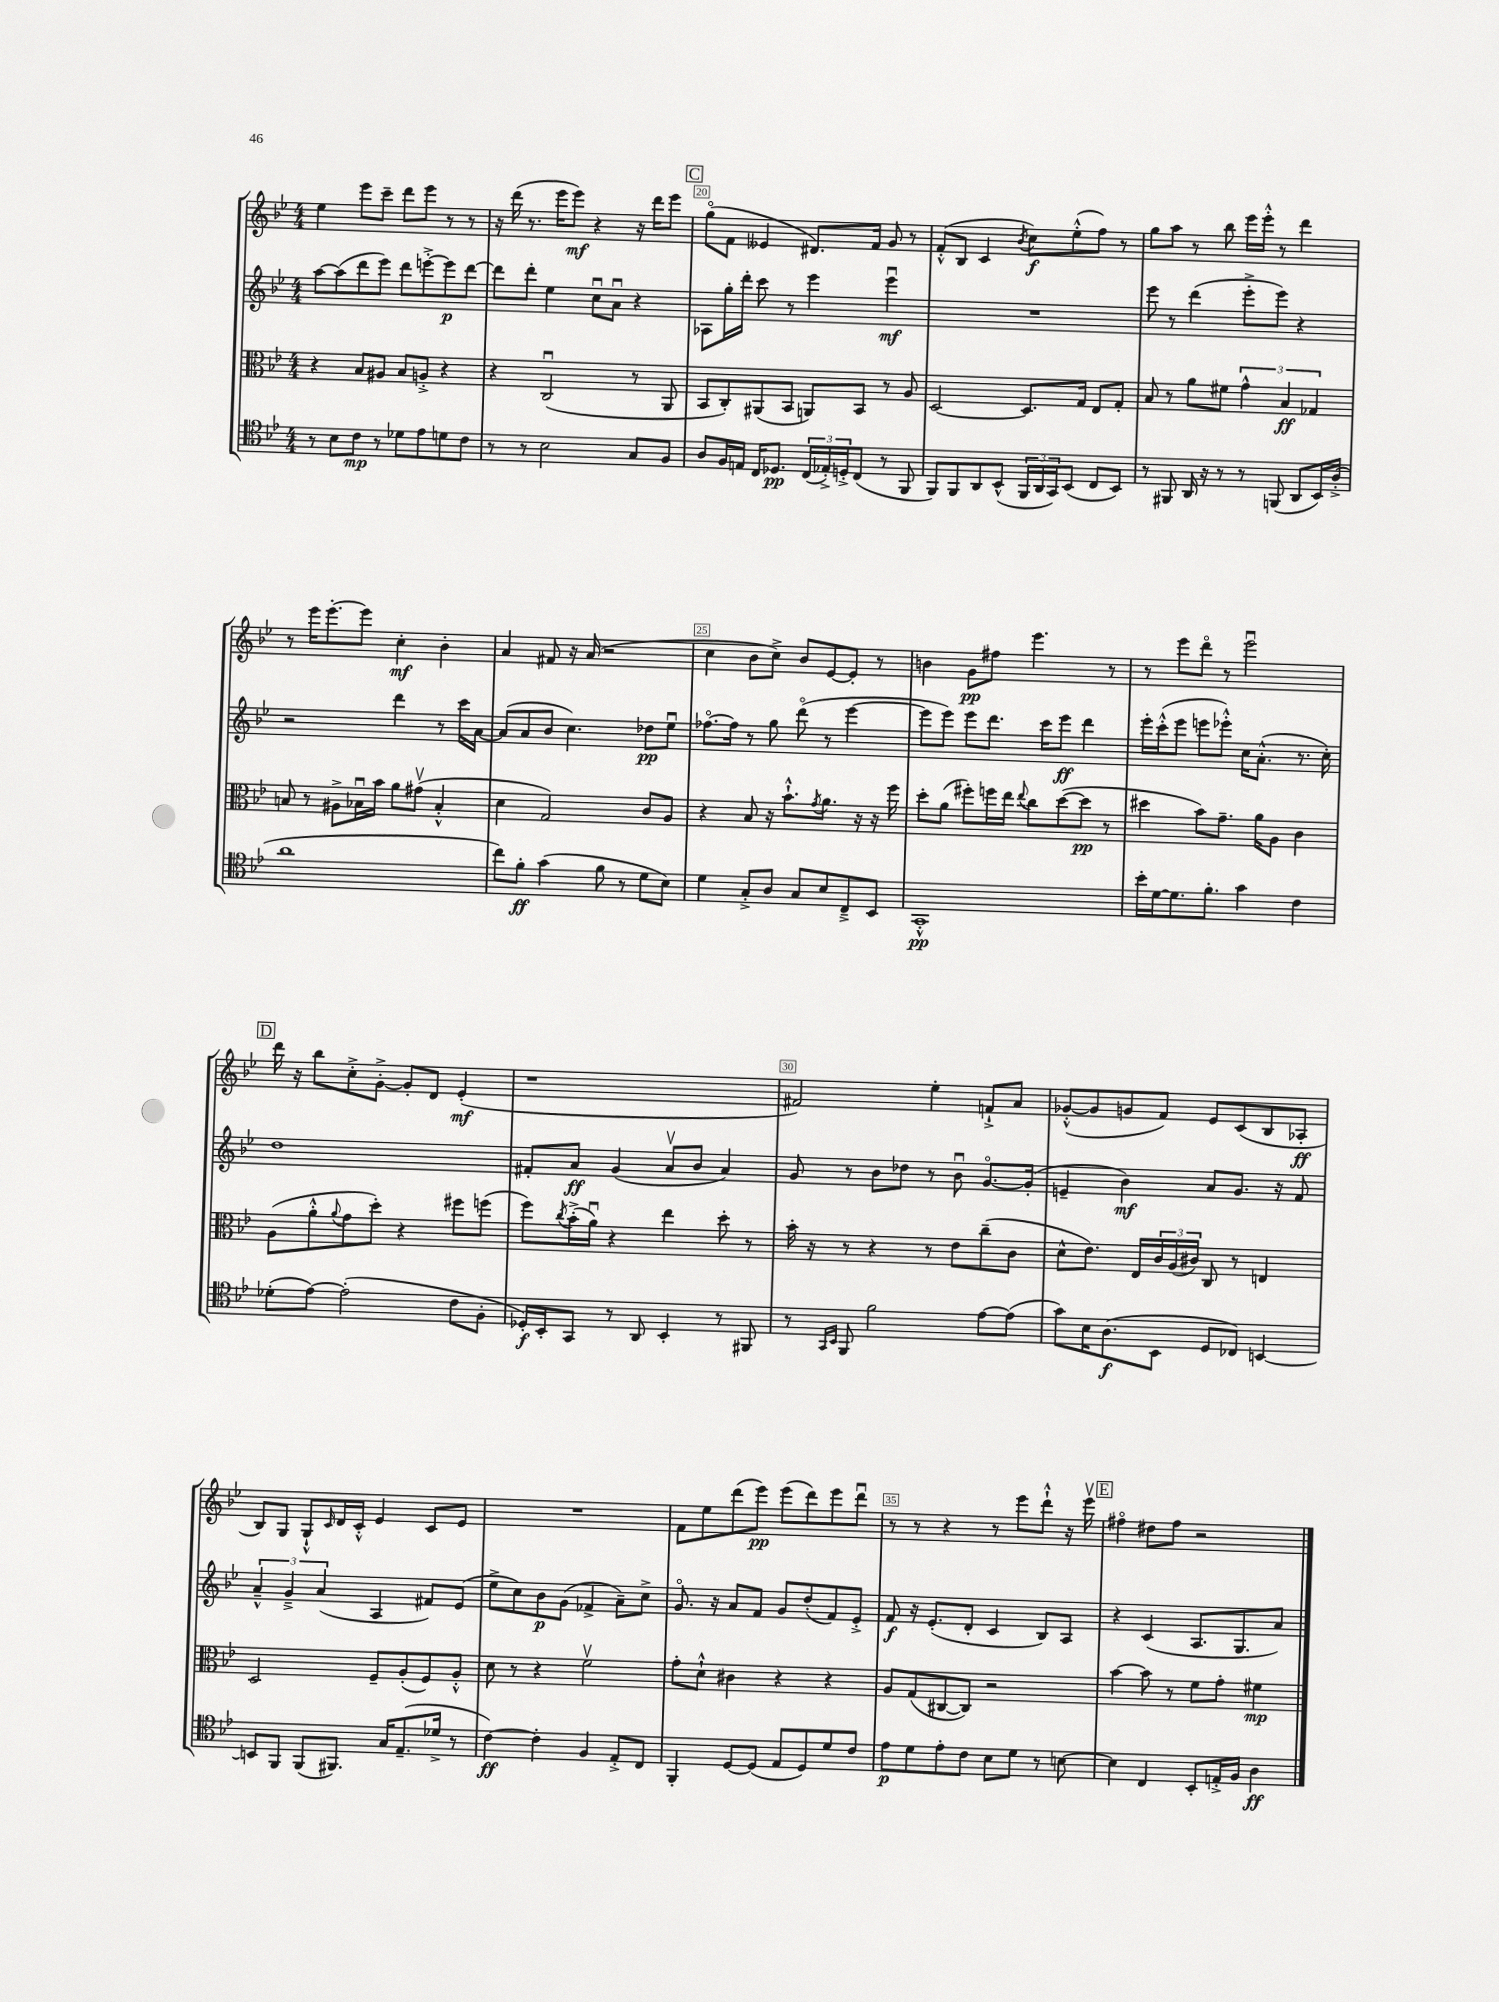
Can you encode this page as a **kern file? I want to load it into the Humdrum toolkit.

**kern	**dynam	**kern	**dynam	**kern	**dynam	**kern	**dynam
*part4	*part4	*part3	*part3	*part2	*part2	*part1	*part1
*staff4	*staff4	*staff3	*staff3	*staff2	*staff2	*staff1	*staff1
*clefC4	*	*clefC3	*	*clefG2	*	*clefG2	*
*k[b-e-]	*	*k[b-e-]	*	*k[b-e-]	*	*k[b-e-]	*
*M4/4	*	*M4/4	*	*M4/4	*	*M4/4	*
=18	=18	=18	=18	=18	=18	=18	=18
8r	.	4r	.	[8aa\L	.	4ee-\	.
8B-\L	.	.	.	(8aa\]	.	.	.
8c\J	mp	8B-/L	.	8ddd\	.	8eee-\L	.
8r	.	8A#X/J	.	8eee-\J)	.	8ccc~\J	.
8d-X\L	.	8B-/L	.	8ddd\L	.	8ddd\L	.
8e-\	.	8An'^/J	.	[8eeen'^\	.	8eee-\J	.
8dn\	.	4r	.	8eee\]	p	8r	.
8c\J	.	.	.	[8ddd\J	.	8r	.
=19	=19	=19	=19	=19	=19	=19	=19
8r	.	4r	.	8ddd\L]	.	16r	.
.	.	.	.	.	.	(16ddd\	.
8r	.	.	.	8ddd'\J	.	8.r	.
2B-\	.	(2Cu/	.	4ee-\	.	.	.
.	.	.	.	.	.	16eee-\KL	.
.	.	.	.	.	.	8eee-\J)	mf
.	.	.	.	8ccu\L	.	4r	.
.	.	.	.	8au\J	.	.	.
8G/L	.	8r	.	4r	.	16r	.
.	.	.	.	.	.	16ddd\KL	.
8F/J	.	8AA/	.	.	.	8eee-\J	.
!!LO:REH:place=s1:t=C
=20	=20	=20	=20	=20	=20	=20	=20
8A/L	.	8BB-/L	.	8A-X\L	.	(8gg\L	.
16F/L	.	8C'/)	.	16gg'\L	.	8f\J	.
16En/JJ	.	.	.	16ddd'\JJ	.	.	.
16C/KL	.	(8AA#X/	.	8ccc\	.	4e--X/	.
8.D-X/J	pp	.	.	.	.	.	.
.	.	8BB-/J	.	8r	.	.	.
(24C/LL	.	8AAn/L)	.	4eee-\	.	8.d#X/L)	.
24E-X'^/)	.	.	.	.	.	.	.
24Dn'^/J	.	.	.	.	.	.	.
(8C/J	.	8BB-/J	.	.	.	.	.
.	.	.	.	.	.	16f/Jk	.
8r	.	8r	.	4eee-u\	mf	8g/	.
8FF/	.	8A/	.	.	.	8r	.
=21	=21	=21	=21	=21	=21	=21	=21
8FF/L)	.	[2D/	.	1r	.	(8f'^^/L	.
8FF/	.	.	.	.	.	8B-/J	.
8AA/	.	.	.	.	.	4c/	.
(8BB-^^/J	.	.	.	.	.	.	.
.	.	.	.	.	.	8qb-/	.
24FF/LL	.	8.D/L]	.	.	.	8cc\L)	f
24AA/	.	.	.	.	.	.	.
24GG/J)	.	.	.	.	.	.	.
(8BB-/J	.	.	.	.	.	(8ee-'^^\	.
.	.	16G/Jk	.	.	.	.	.
8C/L	.	8E-/L	.	.	.	8ff\J)	.
8BB-/J)	.	8G'/J	.	.	.	8r	.
=22	=22	=22	=22	=22	=22	=22	=22
8r	.	8B-/	.	8eee-\	.	8gg\L	.
8FF#X/	.	8r	.	8r	.	8aa\J	.
16AA/	.	8a\L	.	(4ddd\	.	8r	.
16r	.	.	.	.	.	.	.
8r	.	8f#X\J	.	.	.	8bb-\	.
8r	.	6g^^\	.	8eee-'^\L	.	16eee-\LL	.
.	.	.	.	.	.	16eee-'^^\JJ	.
(8FFn/	.	.	.	8eee-\J)	.	8r	.
.	.	6B-/	ff	.	.	.	.
8AA/L	.	.	.	4r	.	4ddd\	.
.	.	6G-X/	.	.	.	.	.
16BB-/L)	.	.	.	.	.	.	.
(16A'^/JJ	.	.	.	.	.	.	.
!!LO:LB:g=z
=23	=23	=23	=23	=23	=23	=23	=23
1a	.	8Bn/	.	2r	.	8r	.
.	.	8r	.	.	.	16eee-\KL	.
.	.	.	.	.	.	[8.eee-'\	.
.	.	8A#X^\L	.	.	.	.	.
.	.	16B-Xu\L	.	.	.	8eee-\J]	.
.	.	16b-\JJ	.	.	.	.	.
.	.	8a\L	.	4ddd\	.	4cc'\	mf
.	.	(8g#Xv\J	.	.	.	.	.
.	.	4B-'^^/	.	8r	.	4b-'\	.
.	.	.	.	16ccc\LL	.	.	.
.	.	.	.	[16a\JJ	.	.	.
=24	=24	=24	=24	=24	=24	=24	=24
8cc\L)	.	4d\	.	(8a/L]	.	4a/	.
8f'\J	ff	.	.	8a/	.	.	.
(4g\	.	2G/)	.	8b-/J	.	8f#X/	.
.	.	.	.	4.cc\)	.	16r	.
.	.	.	.	.	.	(16a/	.
8f\	.	.	.	.	.	2r	.
8r	.	.	.	.	.	.	.
8d\L	.	8c/L	.	8dd-X\L	pp	.	.
8B-\J)	.	8A/J	.	8ee-u\J	.	.	.
=25	=25	=25	=25	=25	=25	=25	=25
4d\	.	4r	.	[8.ff-X\L	.	4cc\	.
.	.	.	.	16ff-\Jk]	.	.	.
8G'^/L	.	8B-/	.	8r	.	8b-\L	.
8A/J	.	16r	.	8gg\	.	8cc^\J)	.
.	.	8.b-`^^\L	.	.	.	.	.
8G/L	.	.	.	(8ddd\	.	8b-/L	.
.	.	8qg/	.	.	.	.	.
8B-/	.	8.a\J	.	8r	.	[8e-/	.
8C~^/	.	.	.	[4eee-\	.	8e-'/J]	.
.	.	16r	.	.	.	.	.
8BB-/J	.	16r	.	.	.	8r	.
.	.	16ff\	.	.	.	.	.
=26	=26	=26	=26	=26	=26	=26	=26
1GG'^^	pp	8dd'\L	.	8eee-\L]	.	4bn\	.
.	.	(8a\J	.	8eee-\J)	.	.	.
.	.	8ff#X'\L)	.	8eee-\L	.	8g\L	pp
.	.	16ffn\L	.	8.ddd\J	.	8ff#X\J	.
.	.	16ee-\JJ	.	.	.	.	.
.	.	8qqee-/	.	.	.	.	.
.	.	8cc\L	.	.	.	4.eee-\	.
.	.	.	.	16ccc\KL	.	.	.
.	.	([8dd\	.	8eee-\J	ff	.	.
.	.	8dd\J]	pp	4ddd\	.	.	.
.	.	8r	.	.	.	8r	.
=27	=27	=27	=27	=27	=27	=27	=27
16b-'\LL	.	4dd#X\	.	16eee-'\LL	.	8r	.
[16d\J	.	.	.	(16ccc'^^\J	.	.	.
8.d\]	.	.	.	8eee-\J	.	8eee-\L	.
.	.	8b-\L)	.	8eeen\L	.	8ddd\J	.
8.f'\J	.	.	.	.	.	.	.
.	.	8.g~\J	.	8eee-X'^^\J)	.	8r	.
4g\	.	.	.	16cc\KL	.	2eee-u\	.
.	.	16a\KL	.	(8.a'^^\J	.	.	.
.	.	8A\J	.	.	.	.	.
4c\	.	4c\	.	8.r	.	.	.
.	.	.	.	16cc'\)	.	.	.
!!LO:LB:g=z
!!LO:REH:place=s1:t=D
=28	=28	=28	=28	=28	=28	=28	=28
(8d-X'\L	.	(8A\L	.	1dd	.	16ddd\	.
.	.	.	.	.	.	16r	.
[8e-\J)	.	8a'^^\	.	.	.	8bb-\L	.
.	.	8qqa/	.	.	.	.	.
(2e-'\]	.	8g\	.	.	.	8cc'^\	.
.	.	8dd'\J)	.	.	.	[8g'^\J	.
.	.	4r	.	.	.	8g'/L]	.
.	.	.	.	.	.	8d/J	.
8c\L	.	8ff#X\L	.	.	.	(4e-'/	mf
8F'\J	.	(8ffn\J	.	.	.	.	.
=29	=29	=29	=29	=29	=29	=29	=29
16D-X'/LL)	f	8ff\L)	.	8f#X'/L	.	1r	.
16BB-'/J	.	.	.	.	.	.	.
.	.	8qcc/	.	.	.	.	.
8GG/J	.	(16b-'^\L	.	8a/J	ff	.	.
.	.	16au\JJ)	.	.	.	.	.
8r	.	4r	.	(4g/	.	.	.
8AA/	.	.	.	.	.	.	.
4BB-'/	.	4ee-\	.	8av/L	.	.	.
.	.	.	.	8b-/J	.	.	.
8r	.	8dd'\	.	4a/)	.	.	.
8FF#X/	.	8r	.	.	.	.	.
=30	=30	=30	=30	=30	=30	=30	=30
8r	.	16b-'\	.	8g/	.	2f#X/)	.
.	.	16r	.	.	.	.	.
16qqGG/LL	.	.	.	.	.	.	.
16qqBB-/JJ	.	.	.	.	.	.	.
8FF/	.	8r	.	8r	.	.	.
2f\	.	4r	.	8b-\L	.	.	.
.	.	.	.	8dd-X\J	.	.	.
.	.	8r	.	8r	.	4ee-'\	.
.	.	8e-\L	.	8b-u\	.	.	.
[8e-\L	.	(8cc~\	.	[8.g/L	.	8fn`^/L	.
(8e-\J]	.	8c\J	.	.	.	8a/J	.
.	.	.	.	(16g'/Jk]	.	.	.
=31	=31	=31	=31	=31	=31	=31	=31
8g\L)	.	8d^^\L	.	4en~/	.	([8g-X'^^/L	.
16B-\K	.	8.e-\J)	.	.	.	8g-/]	.
(8.A\	f	.	.	.	.	.	.
.	.	.	.	4b-\)	mf	8gn/	.
.	.	16E-/LL	.	.	.	.	.
8BB-\J	.	24c/	.	.	.	8f/J)	.
.	.	(24A/	.	.	.	.	.
.	.	24c#X/JJ)	.	.	.	.	.
8D/L	.	8C/	.	8a/L	.	8e-/L	.
8C-X/J)	.	8r	.	8.g/J	.	(8c/	.
[4BBn/	.	4En/	.	.	.	8B-/	.
.	.	.	.	16r	.	.	.
.	.	.	.	8f/	.	8A-X'/J	ff
!!LO:LB:g=z
=32	=32	=32	=32	=32	=32	=32	=32
8BBn/L]	.	2D/	.	6a~^^/	.	8B-/L)	.
8FF/J	.	.	.	.	.	8G/J	.
.	.	.	.	6g~^/	.	.	.
(8FF/L	.	.	.	.	.	8G`^^/L	.
.	.	.	.	(6a/	.	.	.
.	.	.	.	.	.	16qqc/	.
8.FF#X/J)	.	.	.	.	.	16d/L	.
.	.	.	.	.	.	16c'^^/JJ	.
.	.	8F~/L	.	4A/	.	4e-/	.
16G/KL	.	.	.	.	.	.	.
(8.E-~/	.	(8A'/	.	.	.	.	.
.	.	8F/)	.	8f#X/L)	.	8c/L	.
16d-X^/Jk	.	.	.	.	.	.	.
8r	.	8A'^^/J	.	(8e-/J	.	8e-/J	.
=33	=33	=33	=33	=33	=33	=33	=33
[4c\)	ff	8d\	.	8ee-^\L	.	1r	.
.	.	8r	.	8cc\)	.	.	.
4c'\]	.	4r	.	8b-\	p	.	.
.	.	.	.	(8g\J	.	.	.
4F/	.	2fv\	.	4f-X^/	.	.	.
8E-'^/L	.	.	.	8a~\L)	.	.	.
8C/J	.	.	.	8cc^\J	.	.	.
=34	=34	=34	=34	=34	=34	=34	=34
4FF'/	.	8g'\L	.	8.g/	.	8f\L	.
.	.	8d`^^\J	.	.	.	8ee-\	.
.	.	.	.	16r	.	.	.
[8D/L	.	4c#X\	.	8a/L	.	(8ddd\	.
(8D/J]	.	.	.	8f/J	.	8eee-\J)	pp
8E-/L	.	4r	.	8g/L	.	(8eee-\L	.
8D/)	.	.	.	(8dd'/	.	8ddd\)	.
8d/	.	4r	.	8f/)	.	8eee-\	.
8c/J	.	.	.	8e-'^/J	.	8dddu\J	.
=35	=35	=35	=35	=35	=35	=35	=35
8e-\L	p	8A/L	.	8f/	f	8r	.
8d\	.	(8G/	.	16r	.	8r	.
.	.	.	.	(8.e-'/L	.	.	.
8e-'\	.	[8C#X/	.	.	.	4r	.
8c\J	.	8C#/J])	.	8d'/J	.	.	.
8B-\L	.	2r	.	4c/	.	8r	.
8d\J	.	.	.	.	.	8eee-\L	.
8r	.	.	.	8B-/L)	.	8ddd`^^\J	.
[8Bn\	.	.	.	8A/J	.	16r	.
.	.	.	.	.	.	16eee-v\	.
!!LO:REH:place=s1:t=E
=36	=36	=36	=36	=36	=36	=36	=36
4B\]	.	[4b-\	.	4r	.	4ff#X\	.
4C/	.	8b-\]	.	(4c/	.	8dd#X\L	.
.	.	8r	.	.	.	8ff#\J	.
8BB-'/L	.	8f\L	.	8.A/L	.	2r	.
16En'^/L	.	8g'\J	.	.	.	.	.
16F/JJ	.	.	.	8.G/	.	.	.
4A\	ff	4f#X\	mp	.	.	.	.
.	.	.	.	8a/J)	.	.	.
==	==	==	==	==	==	==	==
*-	*-	*-	*-	*-	*-	*-	*-
